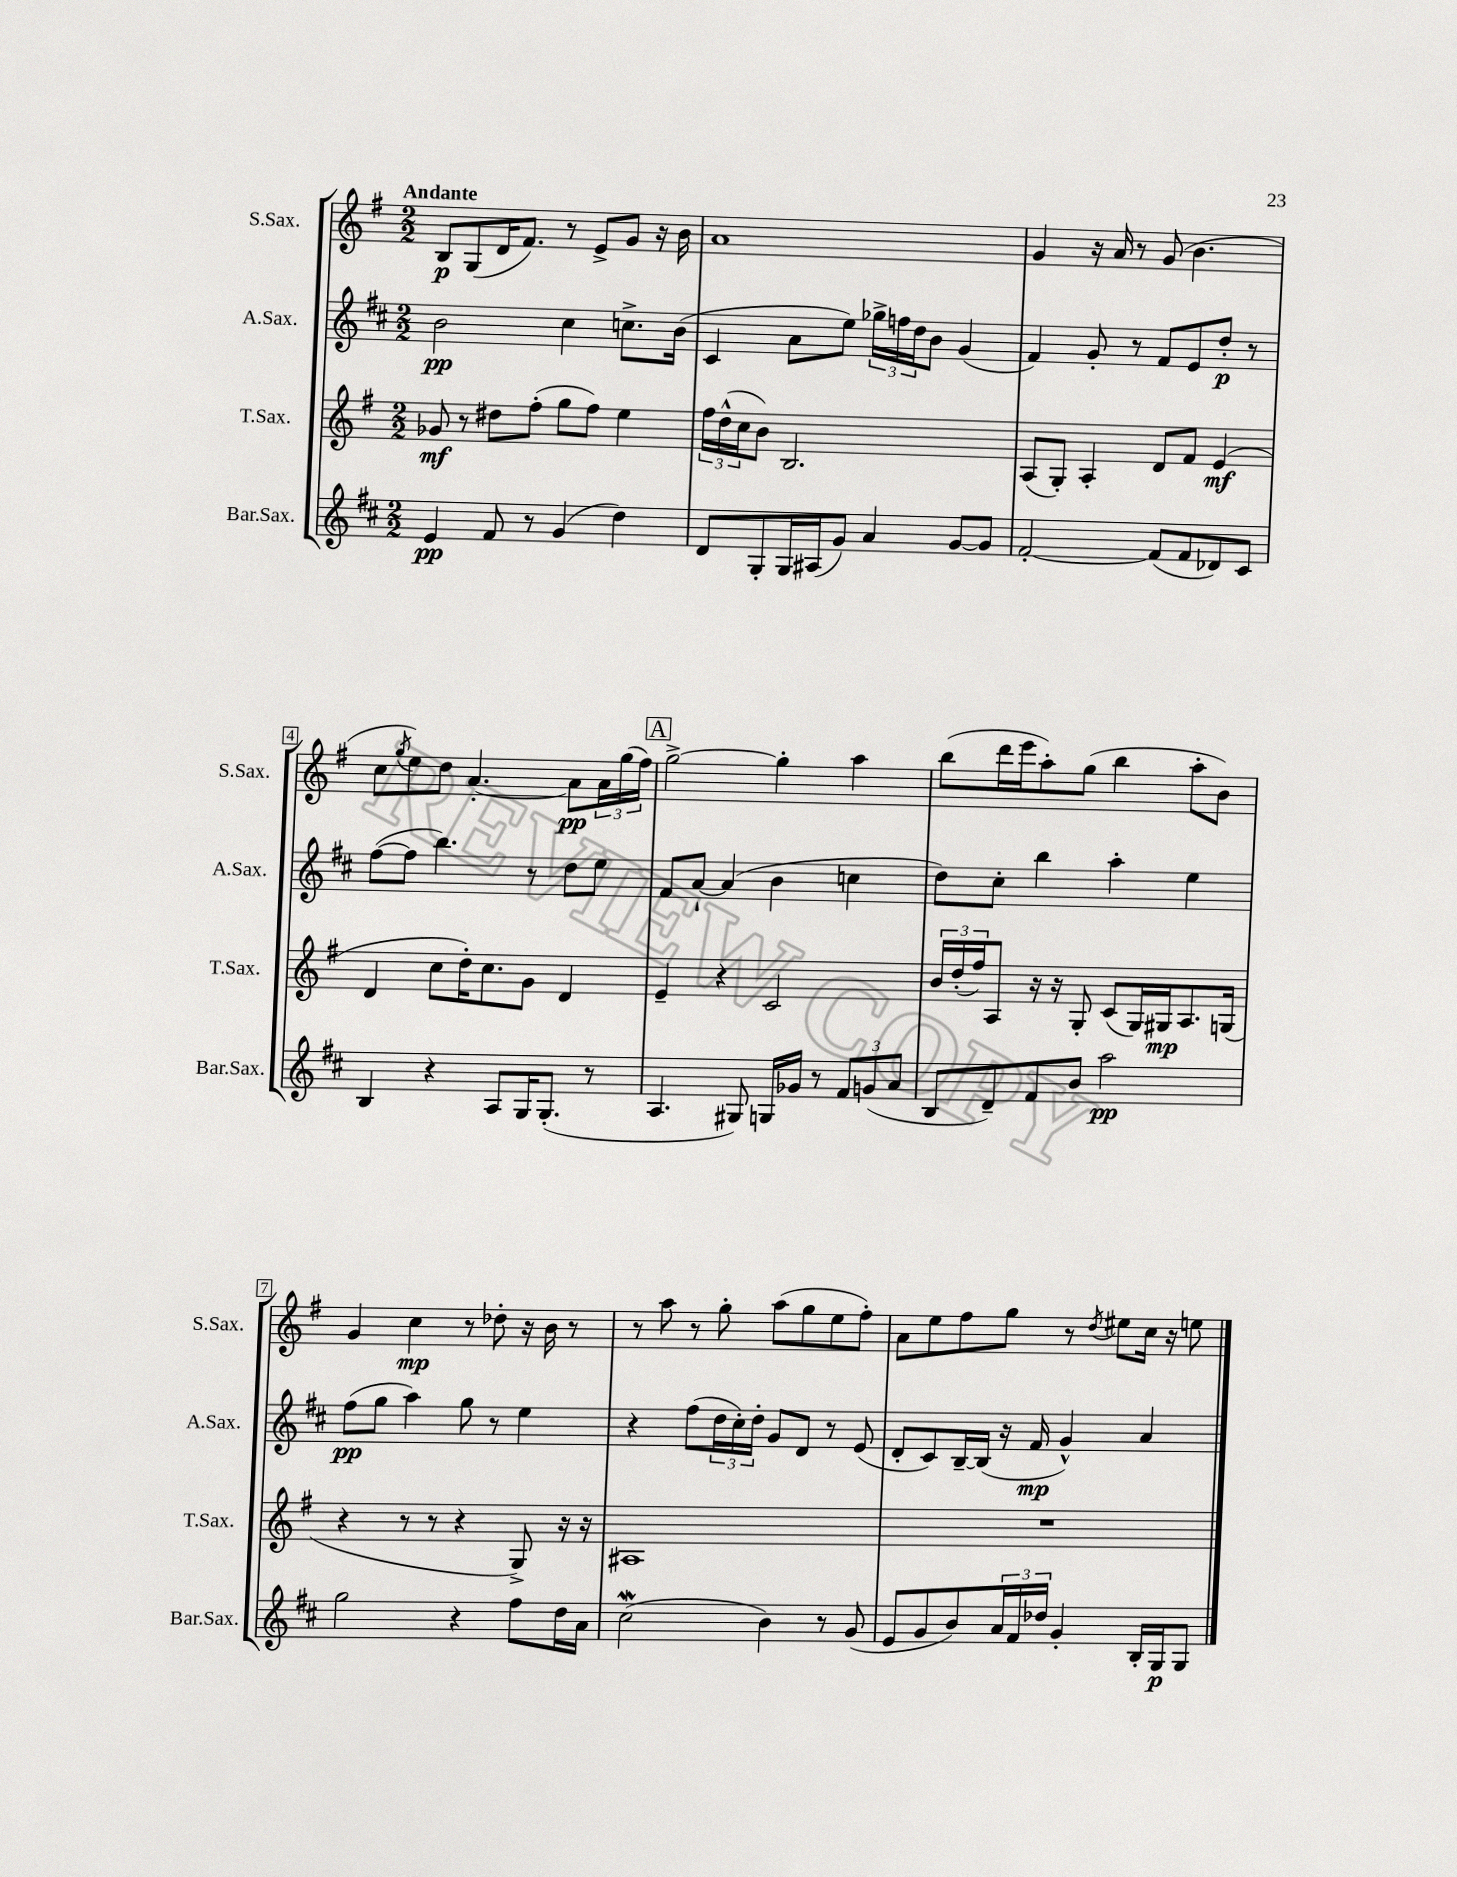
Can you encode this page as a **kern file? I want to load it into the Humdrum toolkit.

**kern	**kern	**kern	**kern
*staff4	*staff3	*staff2	*staff1
*clefG2	*clefG2	*clefG2	*clefG2
*k[f#c#]	*k[f#]	*k[f#c#]	*k[f#]
*M2/2	*M2/2	*M2/2	*M2/2
4e	8g-	2b	8B
.	8r	.	(8G
8f#	8dd#	.	16d
.	.	.	8.f#)
8r	(8ff#'	.	.
(4g	8gg	4cc#	8r
.	8ff#)	.	8e^
4dd)	4ee	8.cc^	8g
.	.	.	16r
.	.	(16b	16b
=	=	=	=
8d	24ff#	4c#	1a
.	(24dd^^	.	.
.	24cc	.	.
8G'	8b)	.	.
16G	2.B	8a	.
(16A#	.	.	.
8g)	.	8ee)	.
4a	.	24gg-^	.
.	.	24ff	.
.	.	24dd	.
.	.	8b	.
[8g	.	(4g	.
8g]	.	.	.
=	=	=	=
[2f#'	(8A	4f#)	4g
.	8G')	.	.
.	4A'	8g'	16r
.	.	.	16a
.	.	8r	8r
(8f#]	8d	8f#	(8g
8f#	8f#	8e	4.b
8d-)	(4e	8dd'	.
8c#	.	8r	.
=	=	=	=
4B	4d	([8ff#	8cc
.	.	.	8qgg
.	.	8ff#]	8ee)
4r	8cc	4.bb)	8dd
.	16dd')	.	[4.a'
.	8.cc	.	.
8A	.	.	.
16G	8g	8r	.
(8.G'	.	.	.
.	4d	8dd	8a]
8r	.	8ee	24a
.	.	.	(24gg
.	.	.	24ff#)
=	=	=	=
4.A	4e~	8f#	[2gg^
.	.	[8a`	.
.	4r	(4a]	.
8G#)	.	.	.
16G	2c	4b	4gg']
16g-	.	.	.
8r	.	.	.
12f#	.	4cc	4aa
(12g	.	.	.
12a	.	.	.
=	=	=	=
8B	24b	8dd)	(8bb
.	(24dd'	.	.
.	24ff#)	.	.
8d~)	8A	8cc#'	16ddd
.	.	.	16eee
8f#	16r	4bb	8aa')
.	16r	.	.
8b	8G'	.	(8gg
2aa	(8c	4aa'	4bb
.	16G)	.	.
.	16G#	.	.
.	8.A	4ee	8aa'
.	.	.	8b)
.	(16G	.	.
=	=	=	=
2gg	4r	(8ff#	4g
.	.	8gg	.
.	8r	4aa)	4cc
.	8r	.	.
4r	4r	8gg	8r
.	.	8r	8dd-'
8ff#	8G^)	4ee	16r
.	.	.	16b
16dd	16r	.	8r
16a	16r	.	.
=	=	=	=
(2cc#	1A#	4r	8r
.	.	.	8aa
.	.	(8ff#	8r
.	.	24dd	8gg'
.	.	24cc#')	.
.	.	24dd'	.
4b)	.	8g	(8aa
.	.	8d	8gg
8r	.	8r	8ee
(8g	.	(8e	8ff#')
=	=	=	=
8e	1r	8d'	8a
8g	.	8c#)	8ee
8b)	.	[16B~	8ff#
.	.	(16B]	.
24a	.	16r	8gg
24f#	.	.	.
.	.	16f#	.
24dd-	.	.	.
4g'	.	4g^^)	8r
.	.	.	8qdd
.	.	.	8ee#
16B'	.	4a	16cc
16G	.	.	16r
8G	.	.	8ee
==	==	==	==
*-	*-	*-	*-
